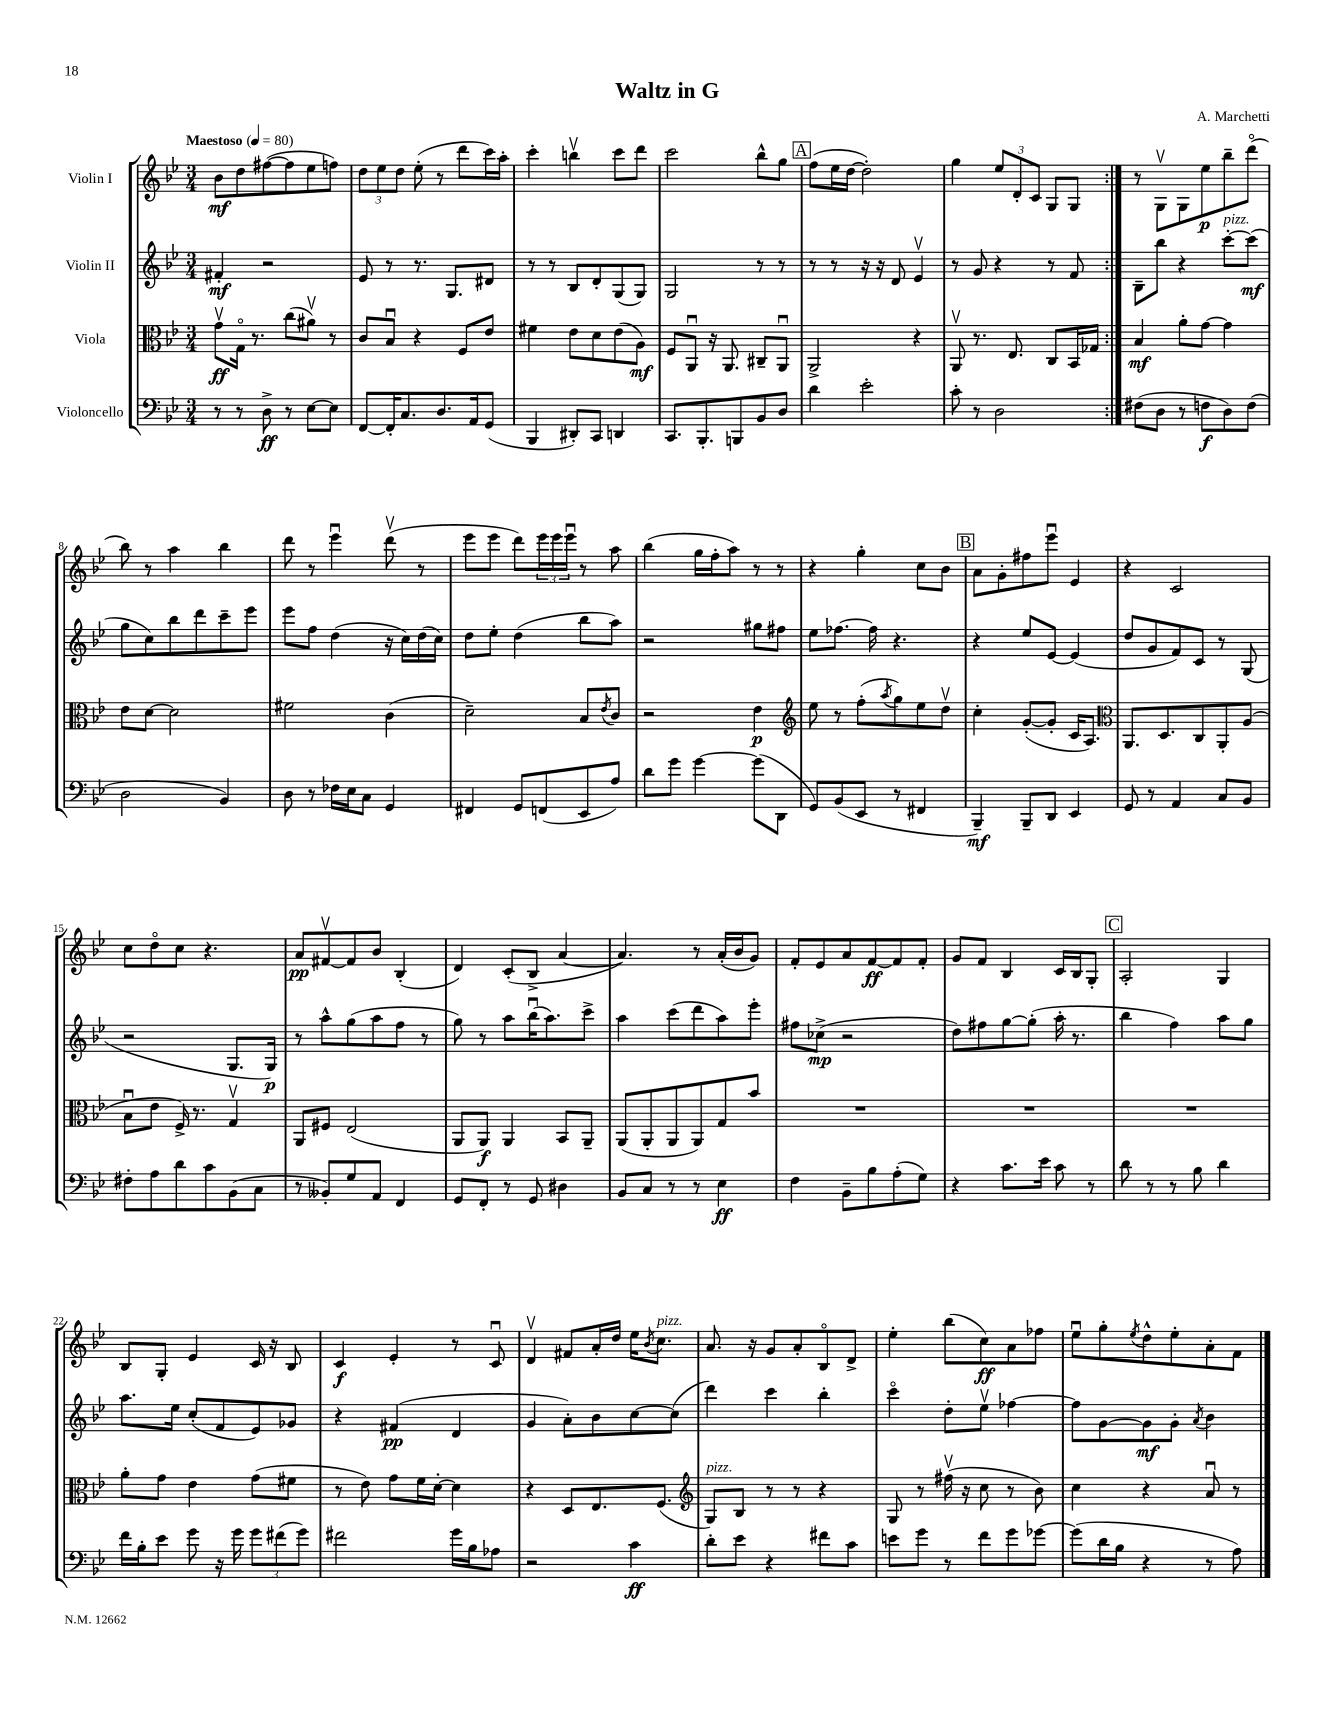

**kern	**dynam	**kern	**dynam	**kern	**dynam	**kern	**dynam
*part4	*part4	*part3	*part3	*part2	*part2	*part1	*part1
*staff4	*staff4	*staff3	*staff3	*staff2	*staff2	*staff1	*staff1
*I"Violoncello	*	*I"Viola	*	*I"Violin II	*	*I"Violin I	*
*clefF4	*	*clefC3	*	*clefG2	*	*clefG2	*
*k[b-e-]	*	*k[b-e-]	*	*k[b-e-]	*	*k[b-e-]	*
*M3/4	*	*M3/4	*	*M3/4	*	*M3/4	*
*MM80	*	*MM80	*	*MM80	*	*MM80	*
=1	=1	=1	=1	=1	=1	=1	=1
!	!	!	!	!	!	!LO:TX:a:B:t=Maestoso	!
8r	.	8gv\L	ff	4f#X'/	mf	8b-\L	mf
8r	.	16G\Jk	.	.	.	8dd\	.
.	.	8.r	.	.	.	.	.
8D^\	ff	.	.	2r	.	([8ff#X\	.
8r	.	(8cc\L	.	.	.	8ff#\]	.
[8E-\L	.	8a#Xv\J)	.	.	.	8ee-\	.
8E-\J]	.	8r	.	.	.	8ffn\J)	.
=2	=2	=2	=2	=2	=2	=2	=2
[8FF/L	.	8c/L	.	8e-/	.	12dd\L	.
.	.	.	.	.	.	12ee-\	.
16FF'/K]	.	8B-u/J	.	8r	.	.	.
.	.	.	.	.	.	12dd\J	.
8.C/	.	.	.	.	.	.	.
.	.	4r	.	8.r	.	(8ee-'\	.
8.D/	.	.	.	.	.	8r	.
.	.	.	.	8.G/L	.	.	.
.	.	8F/L	.	.	.	8ddd\L	.
16AA/k	.	.	.	.	.	.	.
(8GG/J	.	8e-/J	.	8d#X/J	.	16ccc\L)	.
.	.	.	.	.	.	16aa'\JJ	.
=3	=3	=3	=3	=3	=3	=3	=3
4BBB-/	.	4f#X\	.	8r	.	4ccc'\	.
.	.	.	.	8r	.	.	.
8DD#X'/L)	.	8e-\L	.	8B-/L	.	4bbnv\	.
8CC/J	.	8d\	.	8d'/	.	.	.
4DDn/	.	(8e-\	.	(8G/	.	8ccc\L	.
.	.	8A\J)	mf	8G/J)	.	8ddd\J	.
=4	=4	=4	=4	=4	=4	=4	=4
8.CC/L	.	8F/L	.	2G/	.	2ccc\	.
.	.	8AAu/J	.	.	.	.	.
8.BBB-'/	.	.	.	.	.	.	.
.	.	16r	.	.	.	.	.
.	.	8.AA/	.	.	.	.	.
8BBBn/	.	.	.	.	.	.	.
8BB-/	.	8C#X~/L	.	8r	.	8bb-^^\L	.
8D/J	.	8AAu/J	.	8r	.	8gg\J	.
!!LO:REH:place=s1:t=A
=5	=5	=5	=5	=5	=5	=5	=5
4d\	.	2AA^/	.	8r	.	(8ff\L	.
.	.	.	.	8r	.	16ee-\L	.
.	.	.	.	.	.	[16dd\JJ	.
2e-'\	.	.	.	16r	.	2dd'\])	.
.	.	.	.	16r	.	.	.
.	.	.	.	8d/	.	.	.
.	.	4r	.	4e-v/	.	.	.
=6	=6	=6	=6	=6	=6	=6	=6
8c'\	.	8AAv/	.	8r	.	4gg\	.
8r	.	8.r	.	8g/	.	.	.
2D\	.	.	.	4r	.	12ee-/L	.
.	.	8.E-/	.	.	.	.	.
.	.	.	.	.	.	12d'/	.
.	.	.	.	.	.	12c/J	.
.	.	8C/L	.	8r	.	8G/L	.
.	.	16BB-/L	.	8f/	.	8G/J	.
.	.	16G-X/JJ	.	.	.	.	.
=7:|!	=7:|!	=7:|!	=7:|!	=7:|!	=7:|!	=7:|!	=7:|!
(8F#X\L	.	4B-/	mf	8B-~\L	.	8r	.
8D\J	.	.	.	8bb-\J	.	8Gv\L	.
8r	.	8a'\L	.	4r	.	8G\	.
8Fn\L	f	[8g\J	.	.	.	8ee-\	p
!	!	!	!	!LO:TX:a:i:t=pizz.	!	!	!
8D\)	.	4g\]	.	[8ccc'\L	.	8bb-~\	.
(8F\J	.	.	.	(8ccc\J]	mf	(8ddd\J	.
!!LO:LB:g=z
=8	=8	=8	=8	=8	=8	=8	=8
2D\	.	8e-\L	.	8gg\L	.	8bb-\)	.
.	.	[8d\J	.	8cc\)	.	8r	.
.	.	2d\]	.	8bb-\	.	4aa\	.
.	.	.	.	8ddd\	.	.	.
4BB-/)	.	.	.	8ccc~\	.	4bb-\	.
.	.	.	.	8eee-\J	.	.	.
=9	=9	=9	=9	=9	=9	=9	=9
8D\	.	2f#X\	.	8eee-\L	.	8ddd\	.
8r	.	.	.	8ff\J	.	8r	.
16F-X\LL	.	.	.	(4dd\	.	4eee-u\	.
16E-\J	.	.	.	.	.	.	.
8C\J	.	.	.	.	.	.	.
4GG/	.	(4c\	.	16r	.	(8dddv\	.
.	.	.	.	16cc\LL)	.	.	.
.	.	.	.	(16dd\	.	8r	.
.	.	.	.	16cc\JJ)	.	.	.
=10	=10	=10	=10	=10	=10	=10	=10
4FF#X/	.	2d~\)	.	8dd\L	.	8eee-\L	.
.	.	.	.	8ee-'\J	.	8eee-\J	.
8GG/L	.	.	.	(4dd\	.	8ddd\L)	.
(8FFn/	.	.	.	.	.	24eee-\L	.
.	.	.	.	.	.	24eee-\	.
.	.	.	.	.	.	24eee-u\JJ	.
8EE-/	.	8B-/L	.	8bb-\L	.	8r	.
.	.	8qe-/	.	.	.	.	.
8A/J)	.	8c/J	.	8aa\J)	.	8aa\	.
=11	=11	=11	=11	=11	=11	=11	=11
8d\L	.	2r	.	2r	.	(4bb-\	.
8g\J	.	.	.	.	.	.	.
[4g\	.	.	.	.	.	16gg\LL	.
.	.	.	.	.	.	16ff'\J	.
.	.	.	.	.	.	8aa\J)	.
(8g\L]	.	4e-\	p	8gg#X\L	.	8r	.
8DD\J	.	.	.	8ff#X\J	.	8r	.
=12	=12	=12	=12	=12	=12	=12	=12
*	*	*clefG2	*	*	*	*	*
8GG/L)	.	8ee-\	.	8ee-\L	.	4r	.
(8BB-/	.	8r	.	[8.ff-X\J	.	.	.
8EE-/J	.	(8ff'\L	.	.	.	4gg'\	.
.	.	.	.	16ff-\]	.	.	.
.	.	8qaa/	.	.	.	.	.
8r	.	8gg\)	.	4.r	.	.	.
4FF#X/	.	8ee-\	.	.	.	8cc\L	.
.	.	8ddv\J	.	.	.	8b-\J	.
!!LO:REH:place=s1:t=B
=13	=13	=13	=13	=13	=13	=13	=13
4BBB-~/)	mf	4cc'\	.	4r	.	8a\L	.
.	.	.	.	.	.	8g'\	.
8BBB-~/L	.	([8g'/L	.	8ee-/L	.	8ff#X\	.
8DD/J	.	8g'/J]	.	[8e-/J	.	8eee-u\J	.
4EE-/	.	16c/KL	.	(4e-/]	.	4e-/	.
.	.	8.A/J)	.	.	.	.	.
=14	=14	=14	=14	=14	=14	=14	=14
*	*	*clefC3	*	*	*	*	*
8GG/	.	8.AA/L	.	8dd/L	.	4r	.
8r	.	.	.	8g/	.	.	.
.	.	8.D/	.	.	.	.	.
4AA/	.	.	.	8f/)	.	2c/	.
.	.	8C/	.	8c/J	.	.	.
8C/L	.	8AA'/	.	8r	.	.	.
8BB-/J	.	(8A/J	.	(8G/	.	.	.
!!LO:LB:g=z
=15	=15	=15	=15	=15	=15	=15	=15
8F#X'\L	.	8B-u\L	.	2r	.	8cc\L	.
8A\	.	8e-\J	.	.	.	8dd\	.
8d\	.	16F^/)	.	.	.	8cc\J	.
.	.	8.r	.	.	.	.	.
8c\	.	.	.	.	.	4.r	.
(8BB-\	.	4Gv/	.	8.G/L	.	.	.
8C\J	.	.	.	.	.	.	.
.	.	.	.	16G/Jk)	p	.	.
=16	=16	=16	=16	=16	=16	=16	=16
8r	.	8AA/L	.	8r	.	8a/L	pp
8BB--X'/L)	.	8F#X/J	.	8aa^^\L	.	[8f#Xv/	.
8G/	.	(2E-/	.	(8gg\	.	8f#/]	.
8AA/J	.	.	.	8aa\	.	8b-/J	.
4FF/	.	.	.	8ff\J	.	(4B-'/	.
.	.	.	.	8r	.	.	.
=17	=17	=17	=17	=17	=17	=17	=17
8GG/L	.	8AA/L	.	8gg\)	.	4d/)	.
8FF'/J	.	8AA/J)	f	8r	.	.	.
8r	.	4AA/	.	8aa\L	.	(8c'/L	.
8GG/	.	.	.	(16bb-u\K	.	8B-^/J	.
.	.	.	.	8.aa\)	.	.	.
4D#X\	.	8BB-/L	.	.	.	[4a/	.
.	.	8AA~/J	.	8ccc^\J	.	.	.
=18	=18	=18	=18	=18	=18	=18	=18
8BB-/L	.	(8AA/L	.	4aa\	.	4.a/])	.
8C/J	.	8AA'/	.	.	.	.	.
8r	.	8AA/	.	(8ccc\L	.	.	.
8r	.	8AA/)	.	8ddd\	.	8r	.
4E-\	ff	8G/	.	8aa\)	.	(16a'/LL	.
.	.	.	.	.	.	16b-/J	.
.	.	8b-/J	.	8eee-'\J	.	8g/J)	.
=19	=19	=19	=19	=19	=19	=19	=19
4F\	.	2.r	.	8ff#X\L	.	8f'/L	.
.	.	.	.	(8cc-X^\J	mp	8e-/	.
8BB-~\L	.	.	.	2r	.	8a/	.
8B-\	.	.	.	.	.	[8f/	ff
(8A'\	.	.	.	.	.	8f/]	.
8G\J)	.	.	.	.	.	8f'/J	.
=20	=20	=20	=20	=20	=20	=20	=20
4r	.	2.r	.	8dd\L)	.	8g/L	.
.	.	.	.	8ff#X\	.	8f/J	.
8.c\L	.	.	.	[8gg\	.	4B-/	.
.	.	.	.	(8gg'\J]	.	.	.
16e-\Jk	.	.	.	.	.	.	.
8c\	.	.	.	16aa'\	.	16c/LL	.
.	.	.	.	8.r	.	16B-/J	.
8r	.	.	.	.	.	8G'/J	.
!!LO:REH:place=s1:t=C
=21	=21	=21	=21	=21	=21	=21	=21
8d\	.	2.r	.	4bb-\	.	2A'/	.
8r	.	.	.	.	.	.	.
8r	.	.	.	4ff\)	.	.	.
8B-\	.	.	.	.	.	.	.
4d\	.	.	.	8aa\L	.	4G/	.
.	.	.	.	8gg\J	.	.	.
!!LO:LB:g=z
=22	=22	=22	=22	=22	=22	=22	=22
16f\LL	.	8a'\L	.	8.aa\L	.	8B-/L	.
16B-'\J	.	.	.	.	.	.	.
8e-\J	.	8g\J	.	.	.	8G'/J	.
.	.	.	.	16ee-\Jk	.	.	.
8g\	.	4e-\	.	(8cc'/L	.	4e-/	.
16r	.	.	.	8f/	.	.	.
16g\	.	.	.	.	.	.	.
12g\L	.	(8g\L	.	8e-/)	.	16c/	.
.	.	.	.	.	.	16r	.
(12f#X\	.	.	.	.	.	.	.
.	.	8f#X\J	.	8g-X/J	.	8B-/	.
12g\J)	.	.	.	.	.	.	.
=23	=23	=23	=23	=23	=23	=23	=23
2f#X\	.	8r	.	4r	.	4c/	f
.	.	8e-\)	.	.	.	.	.
.	.	8g\L	.	(4f#X/	pp	4e-'/	.
.	.	16f\L	.	.	.	.	.
.	.	[16d'\JJ	.	.	.	.	.
16g\LL	.	4d\]	.	4d/	.	8r	.
16B-\J	.	.	.	.	.	.	.
8A-X\J	.	.	.	.	.	8cu/	.
=24	=24	=24	=24	=24	=24	=24	=24
2r	.	4r	.	4g/	.	4dv/	.
.	.	8D/L	.	8a'\L)	.	8f#X/L	.
.	.	8.E-/	.	8b-\	.	16a'/L	.
.	.	.	.	.	.	16dd/JJ	.
4c\	ff	.	.	[8cc\	.	16ee-\KL	.
.	.	.	.	.	.	8qb-/	.
!	!	!	!	!	!	!LO:TX:a:i:t=pizz.	!
.	.	(8.F/J	.	.	.	8.cc\J	.
.	.	.	.	(8cc\J]	.	.	.
=25	=25	=25	=25	=25	=25	=25	=25
*	*	*clefG2	*	*	*	*	*
!	!	!LO:TX:a:i:t=pizz.	!	!	!	!	!
8d'\L	.	8G/L)	.	4ddd\)	.	8.a/	.
8e-\J	.	8B-/J	.	.	.	.	.
.	.	.	.	.	.	16r	.
4r	.	8r	.	4ccc\	.	8g/L	.
.	.	8r	.	.	.	8a'/	.
8f#X\L	.	4r	.	4bb-'\	.	8B-/	.
8c\J	.	.	.	.	.	8d^/J	.
=26	=26	=26	=26	=26	=26	=26	=26
8en\L	.	8G/	.	4ccc\	.	4ee-'\	.
8g\J	.	8r	.	.	.	.	.
8r	.	(16ff#Xv\	.	8dd'\L	.	(8bb-\L	.
.	.	16r	.	.	.	.	.
8f\L	.	8cc\	.	8ee-v\J	.	8cc\)	ff
8g\	.	8r	.	[4ff-X\	.	8a\	.
[8g-X\J	.	8b-\)	.	.	.	8ff-X\J	.
=27	=27	=27	=27	=27	=27	=27	=27
(8g-\L]	.	4cc\	.	8ff-\L]	.	8ee-u\L	.
16d\L	.	.	.	[8g\	.	8gg'\	.
16B-\JJ	.	.	.	.	.	.	.
.	.	.	.	.	.	8qee-/	.
4r	.	4r	.	8g\]	mf	8dd^^\	.
.	.	.	.	8g'\J	.	8ee-'\	.
.	.	.	.	8qa/	.	.	.
8r	.	8au/	.	4b-\	.	8a'\	.
8A\)	.	8r	.	.	.	8f\J	.
==	==	==	==	==	==	==	==
*-	*-	*-	*-	*-	*-	*-	*-
